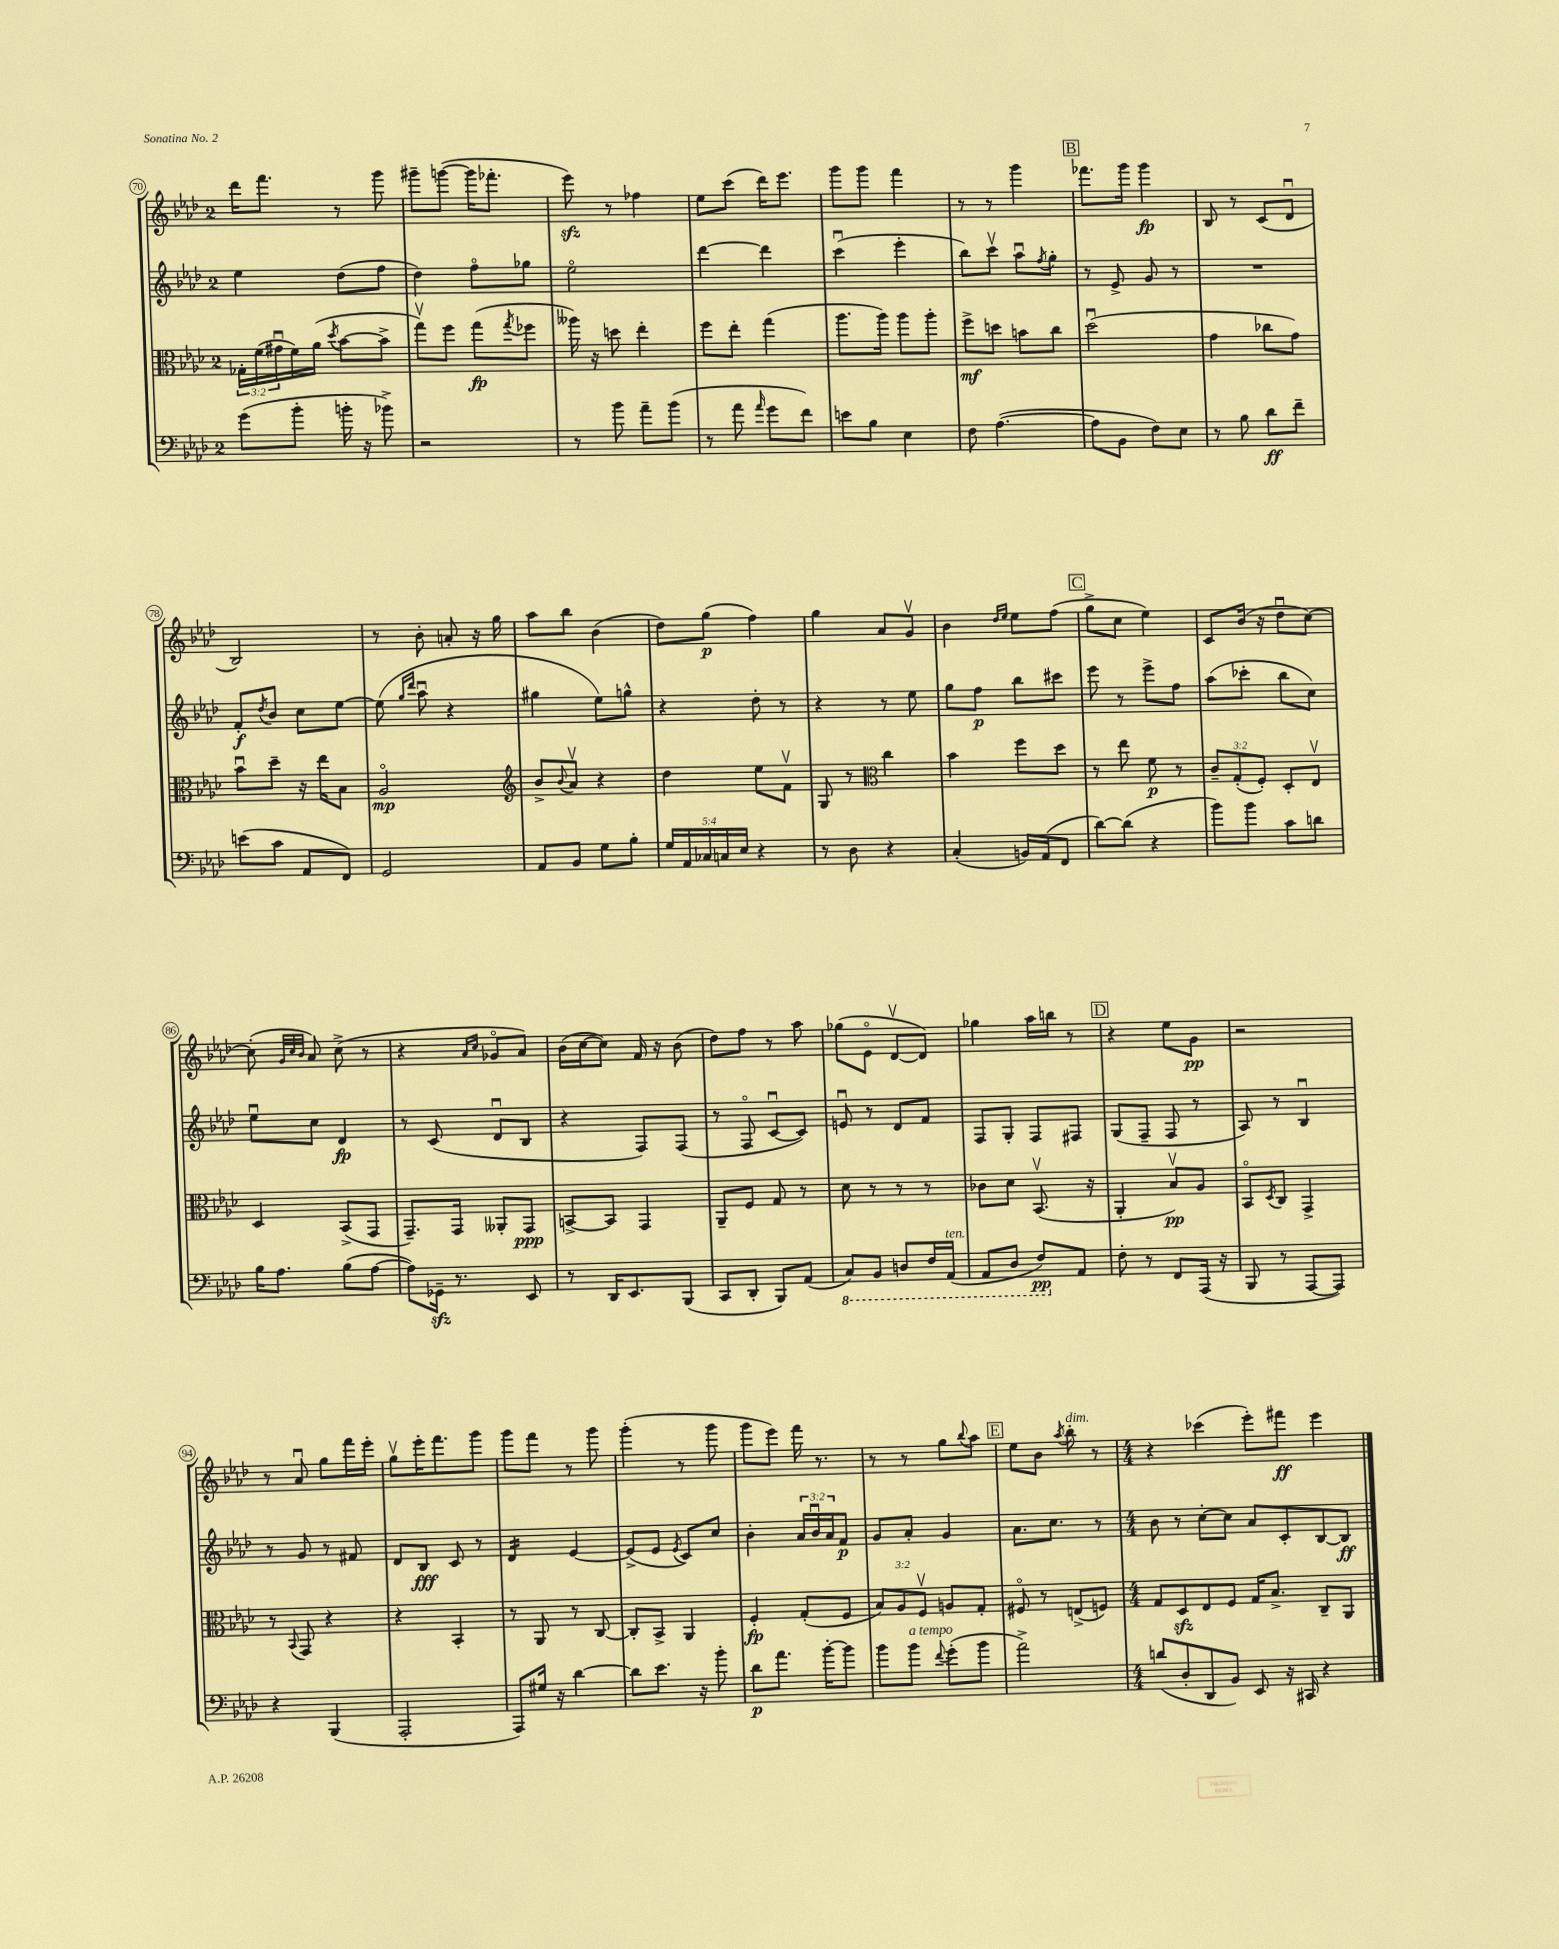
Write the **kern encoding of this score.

**kern	**kern	**kern	**kern
*staff4	*staff3	*staff2	*staff1
*clefF4	*clefC3	*clefG2	*clefG2
*k[b-e-a-d-]	*k[b-e-a-d-]	*k[b-e-a-d-]	*k[b-e-a-d-]
*M2/4	*M2/4	*M2/4	*M2/4
(8g	24G-'	4ee-	16ddd-
.	(24f	.	.
.	.	.	8.fff
.	24g#u	.	.
8b-'	16f)	.	.
.	(16a-	.	.
.	8qdd-	.	.
16b'	[8b-	(8dd-	8r
16r	.	.	.
8b-^)	8b-^]	8ff	8ggg
=	=	=	=
2r	8ggv)	4dd-)	8ggg#~
.	8ff	.	([8ggg
.	(8gg	8ffo	16ggg]
.	.	.	8.fff-'
.	8qgg	.	.
.	8ff-	8gg-	.
=	=	=	=
8r	16aa--)	2ee-o	8eee-)
.	16r	.	.
8b-	8dd	.	8r
8a-~	4ee-'	.	4ff-
(8b-	.	.	.
=	=	=	=
8r	8ff	[4ddd-	8ee-
8a-	8ee-'	.	(8ccc
16qqa-	.	.	.
8g	(4gg	4ddd-]	16ddd-)
.	.	.	8.eee-
8f)	.	.	.
=	=	=	=
8e	8.aa-	(4cccu	8ggg
8B-	.	.	8ggg
.	16aa-)	.	.
4E-	8aa-	4eee-'	4fff
.	8aa-'	.	.
=	=	=	=
8F	8ff^	8bb-)	8r
([4.A-	8dd	8cccv	8r
.	8b	8aa-u	4ggg
.	.	8qff	.
.	8cc	8gg'	.
=	=	=	=
8A-]	(2dd-u	8r	8.fff-
8BB-	.	8e-^	.
.	.	.	16ggg
8F)	.	8g	4ggg
8E-	.	8r	.
=	=	=	=
8r	4g	2r	8B-
8B-	.	.	8r
8d-	8cc-	.	(8c
8f~	8g)	.	8d-u
=	=	=	=
(8e	8b-u	8f'	2B-)
.	.	8qdd-	.
8c	8dd-~	8b-	.
8AA-	16r	8cc	.
.	16ee-	.	.
8FF)	8B-	[8ee-	.
=	=	=	=
2GG	2A-o	(8ee-]	8r
.	.	16qqgg	.
.	.	16qqddd-	.
.	.	8aa-u	8b-'
.	.	4r	8a'
.	.	.	16r
.	.	.	16gg
=	=	=	=
*	*clefG2	*	*
8AA-	8b-^	4gg#	8aa-
.	8qqb-	.	.
8BB-	8a-v	.	8bb-
8G	4r	8ee-)	(4b-
8B-'	.	8gg^^	.
=	=	=	=
20G	4dd-	4r	8dd-)
20AA-	.	.	.
20C-	.	.	.
.	.	.	(8gg
20C	.	.	.
20E-	.	.	.
4r	8ee-	8dd-'	4ff)
.	8fv	8r	.
=	=	=	=
8r	8G	4r	4gg
8D-	8r	.	.
*	*clefC3	*	*
4r	4cc	8r	8a-
.	.	8ee-	8gv
=	=	=	=
(4C'	4b-	8gg	4b-
.	.	8ff	.
.	.	.	16qqdd-
.	.	.	16qqee-
16BB)	8ff	8bb-	8ee-
(16AA-	.	.	.
8FF	8dd-	8ccc#	(8ff
=	=	=	=
[8d-)	8r	8eee-	8gg^
(8d-]	8ee-	8r	8cc
4r	8f	8eee-^	4ee-)
.	8r	8ff	.
=	=	=	=
8b-)	12c~	(8aa-	8c
.	(12G'	.	.
8b-	.	8ccc-'	(16b-
.	12F')	.	.
.	.	.	16r
8c	8D-'	8bb-	8dd-u
8d	8E-v	8cc)	[8cc)
=	=	=	=
16B-	4D-	8ee-u	(8cc']
8.A-	.	.	.
.	.	.	32qqg
.	.	.	32qqcc
.	.	.	32qqb-
.	.	8cc	8a-)
(8B-	(8BB-^	4d-	(8cc^
[8A-	8GG	.	8r
=	=	=	=
8A-])	8.GG~)	8r	4r
16GG-~	.	(8c	.
8.r	16GG	.	.
.	.	.	16qqa-
.	.	.	16qqcc
.	8AA--'	8d-u	8g-o
8EE-	8GG	8B-	8a-)
=	=	=	=
8r	[8BB^	4r	(16b-
.	.	.	[16cc
16DD-	8BB]	.	8cc])
8.EE-	.	.	.
.	4GG	8F)	16f
.	.	.	16r
(8BBB-	.	(8F	(8b-
=	=	=	=
8CC	8AA-~	8r	8dd-)
8DD-'	8F	8Fo	8ff
8BBB-)	8G	[8cu	8r
(8AA-	8r	8c])	8aa-
=	=	=	=
8CC)	8d-	8eu	(8gg-
8BBB-	8r	8r	8e-o
8DD	8r	8d-	[8d-v
16FF	8r	8f	8d-])
(16AAA-	.	.	.
=	=	=	=
8AAA-	8c-	8F	4gg-
8DD-	8d-	8G'	.
8FF)	(8.BB-v	8F	16aa-
.	.	.	16bb
8AA-	.	8F#	8r
.	16r	.	.
=	=	=	=
8F'	4AA-'	(8G	4r
8r	.	8F~	.
8FF	8B-v)	8F	8ee-
(16AAA-	8A-	8r	8g
16r	.	.	.
=	=	=	=
8BBB-	8BB-o	8A-)	2r
.	8qD-	.	.
8r	8C	8r	.
[8AAA-	4GG^	4B-u	.
8AAA-])	.	.	.
=	=	=	=
4r	8r	8r	8r
.	8qqBB-	.	.
.	8GG	8g	8a-u
(4BBB-	4r	8r	8gg
.	.	8f#	16fff
.	.	.	16eee-'
=	=	=	=
2AAA-'	4r	8d-	8ggv
.	.	8B-	16eee-'
.	.	.	8.fff
.	4BB-'	8c	.
.	.	8r	8ggg
=	=	=	=
8AAA-)	8r	4d-	8ggg
16G#	8AA-	.	8fff
16r	.	.	.
[4d-	8r	[4e-	8r
.	[8C	.	8ggg
=	=	=	=
8d-]	8C']	(8e-^]	(4ggg'
8.e-	8BB-^	8e-	.
.	.	8qe-	.
.	4AA-	8c)	8r
16r	.	.	.
8b-'	.	8cc	8ggg
=	=	=	=
8d-	4F'	4b-'	8ggg
8.a-	.	.	8eee-)
.	(8G'	24a-	16fff
.	.	24b-u	.
[16b-'	.	.	8.r
.	.	24a-	.
8b-]	8F	8f	.
=	=	=	=
8b-	12B-)	8g	8r
.	12A-	.	.
8b-	.	8a-'	8r
.	12Fv	.	.
8qqf	.	.	.
(8g'	8A	4g	8gg
.	.	.	8qqbb-
8b-	8G'	.	8aa-
=	=	=	=
2a-^)	8F#o	8.a-	8ee-
.	8r	.	8b-
.	.	8.cc	.
.	.	.	8qaa-
.	(8E^	.	8bb-'
.	8F)	8r	8r
=	=	=	=
*M4/4	*M4/4	*M4/4	*M4/4
(8d	8G	8b-	4r
8D-'	8D-	8r	.
8DD-	8E-	[8cc'	(4ccc-
8BB-)	8F	8cc]	.
8EE-	16G	8a-	8eee-')
.	8.B-^	.	.
16r	.	8c'	8fff#
16CC#	.	.	.
4r	8C~	[8B-	4eee-
.	8AA-	8B-]	.
==	==	==	==
*-	*-	*-	*-
